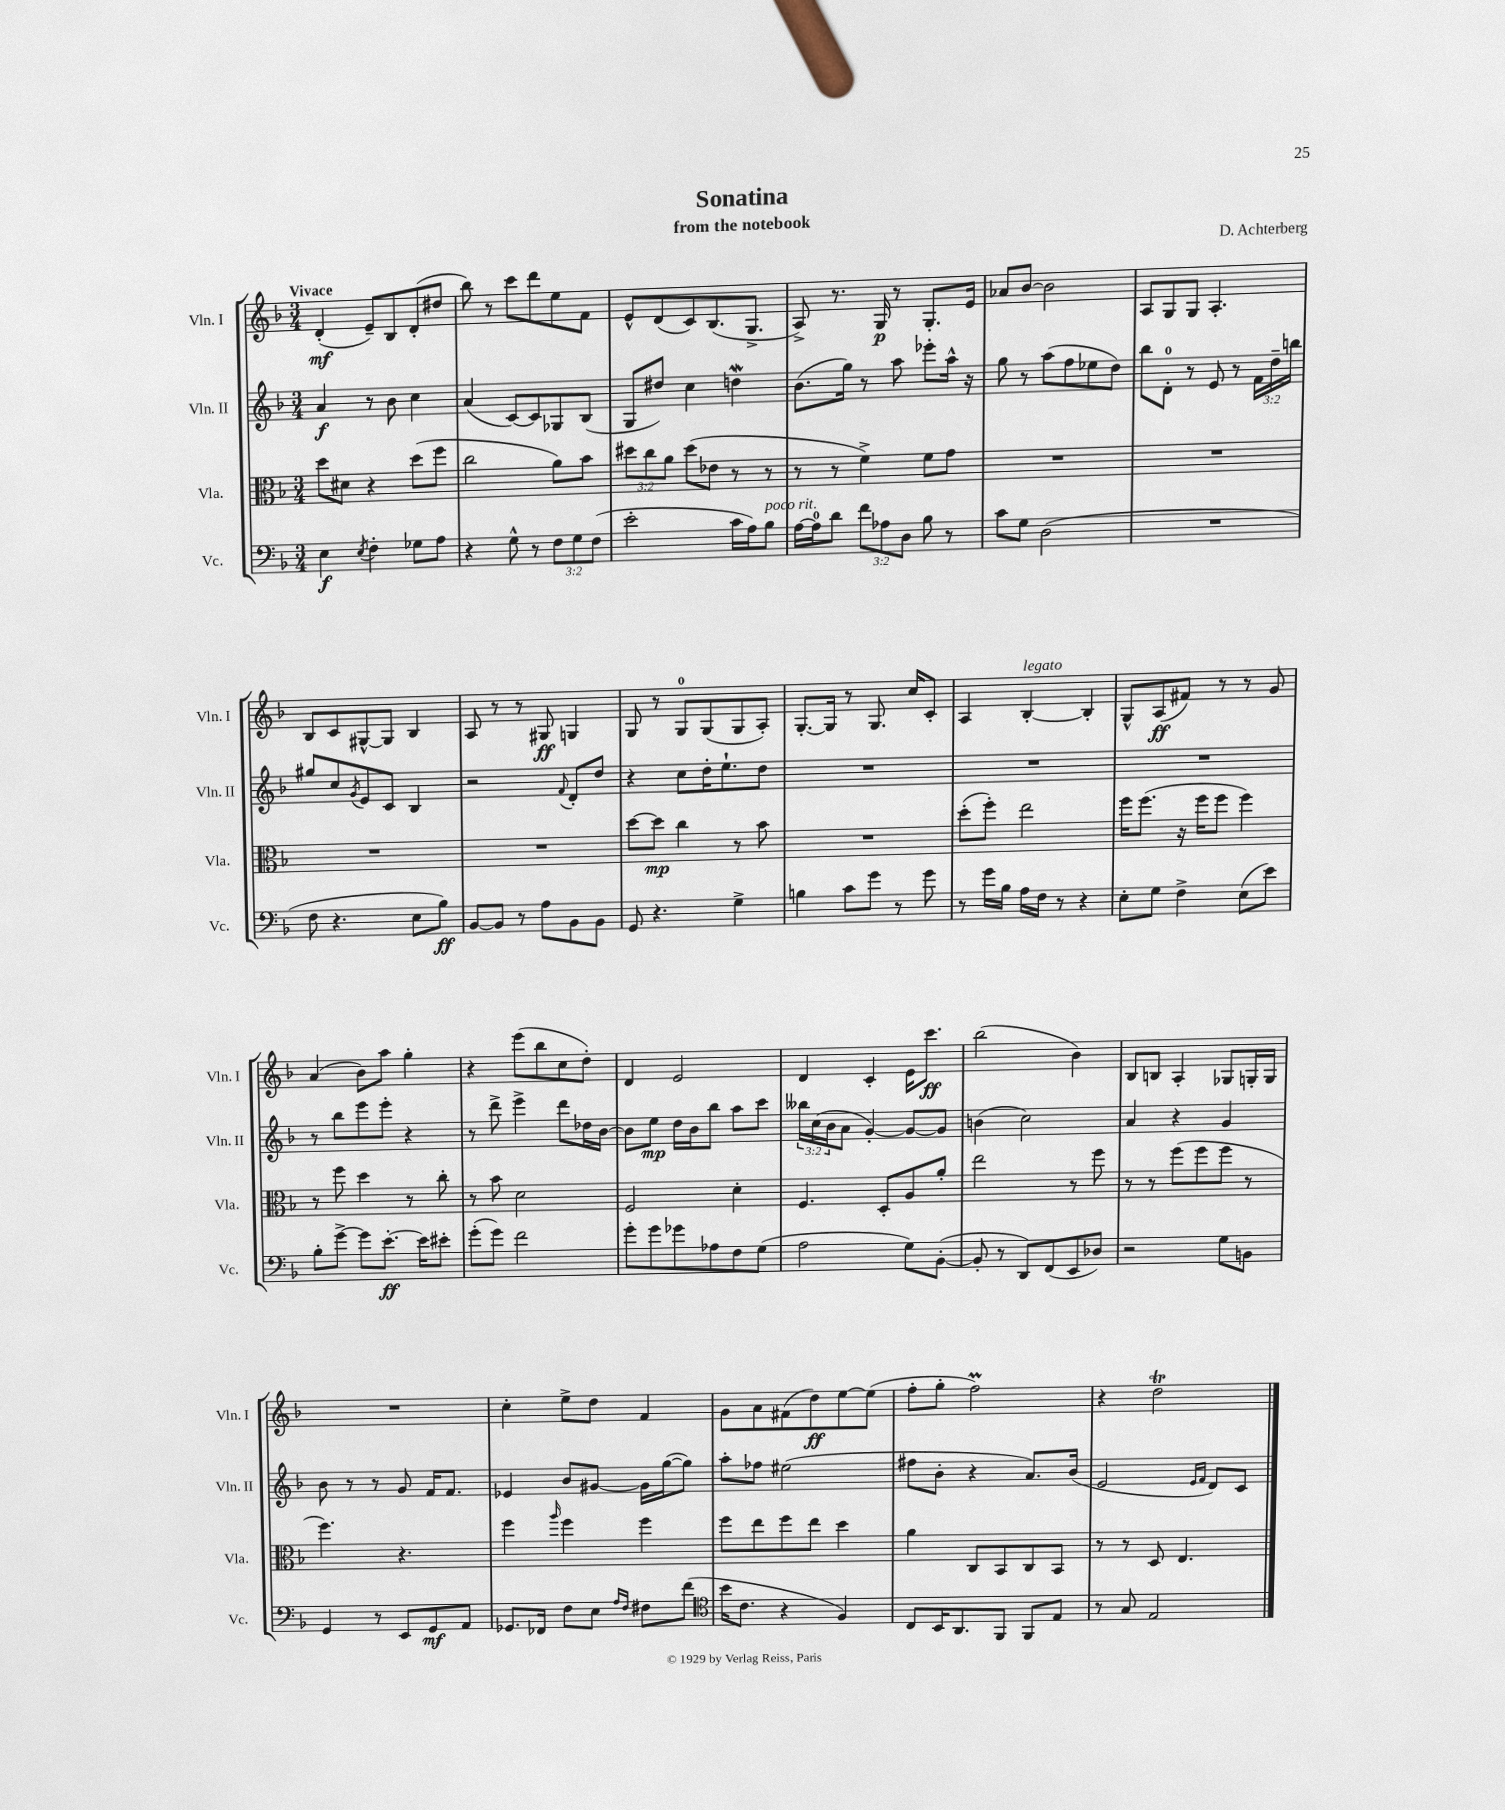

**kern	**dynam	**kern	**dynam	**kern	**dynam	**kern	**dynam
*part4	*part4	*part3	*part3	*part2	*part2	*part1	*part1
*staff4	*staff4	*staff3	*staff3	*staff2	*staff2	*staff1	*staff1
*I"Vc.	*	*I"Vla.	*	*I"Vln. II	*	*I"Vln. I	*
*I'Vc.	*	*I'Vla.	*	*I'Vln. II	*	*I'Vln. I	*
*clefF4	*	*clefC3	*	*clefG2	*	*clefG2	*
*k[b-]	*	*k[b-]	*	*k[b-]	*	*k[b-]	*
*M3/4	*	*M3/4	*	*M3/4	*	*M3/4	*
=1	=1	=1	=1	=1	=1	=1	=1
!	!	!	!	!	!	!LO:TX:a:B:t=Vivace	!
4E\	f	8dd\L	.	4a/	f	(4d'/	mf
.	.	8d#X\J	.	.	.	.	.
8qE/	.	.	.	.	.	.	.
4F'\	.	4r	.	8r	.	8e~/L)	.
.	.	.	.	8b-\	.	8B-/	.
8G-X\L	.	(8dd\L	.	4cc\	.	(8d'/	.
8A\J	.	8ff\J	.	.	.	8dd#X/J	.
=2	=2	=2	=2	=2	=2	=2	=2
4r	.	2cc\	.	(4a/	.	8bb-\)	.
.	.	.	.	.	.	8r	.
8G^^\	.	.	.	[8c/L)	.	8ccc\L	.
8r	.	.	.	8c/]	.	8ddd\	.
12F\L	.	8a\L)	.	8G-X/	.	8ee\	.
12G\	.	.	.	.	.	.	.
.	.	8b-\J	.	(8B-/J	.	8f\J	.
(12F\J	.	.	.	.	.	.	.
=3	=3	=3	=3	=3	=3	=3	=3
2e'\	.	12dd#X\L	.	8G/L	.	8e^^/L	.
.	.	12cc\	.	.	.	.	.
.	.	.	.	8dd#X/J)	.	(8d/	.
.	.	12a\J	.	.	.	.	.
.	.	(8dd#\L	.	4cc\	.	8c/)	.
.	.	8e-X\J	.	.	.	(8.B-/	.
16c\LL	.	8r	.	4ddnW\	.	.	.
16A\J)	.	.	.	.	.	8.G^/J	.
!LO:TX:a:i:t=poco rit.	!	!	!	!	!	!	!
8B-\J	.	8r	.	.	.	.	.
=4	=4	=4	=4	=4	=4	=4	=4
[16A\LL	.	8r	.	(8.b-\L	.	8A^/)	.
16A\J]	.	.	.	.	.	.	.
8d\J	.	8r	.	.	.	8.r	.
.	.	.	.	16gg\Jk)	.	.	.
12f\L	.	4f^\)	.	8r	.	.	.
.	.	.	.	.	.	16G/	p
12A-X\	.	.	.	.	.	.	.
.	.	.	.	8aa\	.	8r	.
12D\J	.	.	.	.	.	.	.
8B-\	.	8f\L	.	8eee-X'\L	.	8.G'/L	.
8r	.	8g\J	.	16aa^^\Jk	.	.	.
.	.	.	.	16r	.	16e/Jk	.
=5	=5	=5	=5	=5	=5	=5	=5
8c\L	.	2.r	.	8gg\	.	8a-X/L	.
8G\J	.	.	.	8r	.	[8b-/J	.
(2D\	.	.	.	(8aa\L	.	2b-\]	.
.	.	.	.	8ff\	.	.	.
.	.	.	.	8ee-X\	.	.	.
.	.	.	.	8dd\J)	.	.	.
=6	=6	=6	=6	=6	=6	=6	=6
2.r	.	2.r	.	8bb-\L	.	8A/L	.
.	.	.	.	8d'\J	.	8G/	.
.	.	.	.	8r	.	8G/J	.
.	.	.	.	8e/	.	4.A'/	.
.	.	.	.	8r	.	.	.
.	.	.	.	24f\LL	.	.	.
.	.	.	.	24dd~\	.	.	.
.	.	.	.	24bbn\JJ	.	.	.
!!LO:LB:g=z
=7	=7	=7	=7	=7	=7	=7	=7
8F\	.	2.r	.	8gg#X/L	.	8B-/L	.
4.r	.	.	.	8cc/	.	8c/	.
.	.	.	.	8qg/	.	.	.
.	.	.	.	8e/	.	[8G#X^^/	.
.	.	.	.	8c/J	.	8G#/J]	.
8E\L	.	.	.	4B-/	.	4B-/	.
8B-\J)	ff	.	.	.	.	.	.
=8	=8	=8	=8	=8	=8	=8	=8
[8BB-/L	.	2.r	.	2r	.	8A/	.
8BB-/J]	.	.	.	.	.	8r	.
8r	.	.	.	.	.	8r	.
8A\L	.	.	.	.	.	8G#X/	ff
.	.	.	.	8qqf/	.	.	.
8BB-\	.	.	.	8d'/L	.	4Gn/	.
8BB-\J	.	.	.	8dd/J	.	.	.
=9	=9	=9	=9	=9	=9	=9	=9
8GG/	.	[8dd\L	.	4r	.	8G/	.
4.r	.	8dd\J]	mp	.	.	8r	.
.	.	4cc\	.	8cc\L	.	8G/L	.
.	.	.	.	16dd'\K	.	(8G/	.
.	.	.	.	8.ee`\	.	.	.
4G^\	.	8r	.	.	.	8G/	.
.	.	8b-\	.	8dd\J	.	8A'/J)	.
=10	=10	=10	=10	=10	=10	=10	=10
4Bn\	.	2.r	.	2.r	.	[8.G'/L	.
.	.	.	.	.	.	16G/Jk]	.
8c\L	.	.	.	.	.	8r	.
8g\J	.	.	.	.	.	8.G/	.
8r	.	.	.	.	.	.	.
.	.	.	.	.	.	16cc/KL	.
8g\	.	.	.	.	.	8c'/J	.
=11	=11	=11	=11	=11	=11	=11	=11
8r	.	(8dd'\L	.	2.r	.	4A/	.
16g\LL	.	8ff'\J)	.	.	.	.	.
16B-\JJ	.	.	.	.	.	.	.
!	!	!	!	!	!	!LO:TX:a:i:t=legato	!
16A\LL	.	2ee\	.	.	.	[4B-'/	.
16F\JJ	.	.	.	.	.	.	.
8r	.	.	.	.	.	.	.
4r	.	.	.	.	.	4B-'/]	.
=12	=12	=12	=12	=12	=12	=12	=12
8E'\L	.	16ff\KL	.	2.r	.	8G^^/L	.
.	.	(8.ff\J	.	.	.	.	.
8G\J	.	.	.	.	.	(8A/	ff
4F^\	.	16r	.	.	.	8f#X/J)	.
.	.	16ff\KL	.	.	.	.	.
.	.	8ff\J	.	.	.	8r	.
(8E\L	.	4ff\)	.	.	.	8r	.
8e\J)	.	.	.	.	.	8g/	.
!!LO:LB:g=z
=13	=13	=13	=13	=13	=13	=13	=13
8B-'\L	.	8r	.	8r	.	(4a/	.
[8g^\J	.	8ff\	.	8bb-\L	.	.	.
8g\L]	.	4dd\	.	8eee\	.	8b-\L)	.
[8.e'\J	ff	.	.	8eee'\J	.	8aa\J	.
.	.	8r	.	4r	.	4gg'\	.
16e\KL]	.	.	.	.	.	.	.
8e#X'\J	.	8cc'\	.	.	.	.	.
=14	=14	=14	=14	=14	=14	=14	=14
(8g'\L	.	8r	.	8r	.	4r	.
8g\J)	.	8b-\	.	8ddd^\	.	.	.
2f\	.	2d\	.	4eee^\	.	(8eee\L	.
.	.	.	.	.	.	8bb-\	.
.	.	.	.	8ddd\L	.	8cc\	.
.	.	.	.	16dd-X\L	.	8dd'\J)	.
.	.	.	.	[16b-\JJ	.	.	.
=15	=15	=15	=15	=15	=15	=15	=15
8g'\L	.	2F/	.	8b-\L]	.	4d/	.
8g\	.	.	.	8ee\J	mp	.	.
8g-X\	.	.	.	16dd\LL	.	2e/	.
.	.	.	.	16b-\J	.	.	.
8A-X\	.	.	.	8bb-\J	.	.	.
8F\	.	4d'\	.	8aa\L	.	.	.
(8G\J	.	.	.	8ccc\J	.	.	.
=16	=16	=16	=16	=16	=16	=16	=16
2A\	.	4.F/	.	24bb--X\LL	.	4d/	.
.	.	.	.	(24cc\	.	.	.
.	.	.	.	24b-\J	.	.	.
.	.	.	.	8a\J	.	.	.
.	.	.	.	[4g'/)	.	4c'/	.
.	.	8D'/L	.	.	.	.	.
8G\L)	.	8A/	.	8g/L_	.	16e\KL	.
.	.	.	.	.	.	8.ccc\J	ff
([8BB-'\J	.	8a'/J	.	8g/J]	.	.	.
=17	=17	=17	=17	=17	=17	=17	=17
8BB-'/]	.	2ee\	.	(4bn\	.	(2bb-\	.
8r	.	.	.	.	.	.	.
8DD/L)	.	.	.	2cc\)	.	.	.
(8FF/	.	.	.	.	.	.	.
8EE/	.	8r	.	.	.	4b-\)	.
8D-X/J)	.	8ff\	.	.	.	.	.
=18	=18	=18	=18	=18	=18	=18	=18
2r	.	8r	.	4a/	.	8B-/L	.
.	.	8r	.	.	.	8Bn/J	.
.	.	(8ff\L	.	4r	.	4A'/	.
.	.	8ff\	.	.	.	.	.
8G\L	.	8ff\J	.	4g/	.	8G-X/L	.
8BBn\J	.	8r	.	.	.	16Gn'/L	.
.	.	.	.	.	.	16G/JJ	.
!!LO:LB:g=z
=19	=19	=19	=19	=19	=19	=19	=19
4GG/	.	4.ff\)	.	8b-\	.	2.r	.
.	.	.	.	8r	.	.	.
8r	.	.	.	8r	.	.	.
8EE/L	.	4.r	.	8g/	.	.	.
8GG/	mf	.	.	16f/KL	.	.	.
.	.	.	.	8.f/J	.	.	.
8AA/J	.	.	.	.	.	.	.
=20	=20	=20	=20	=20	=20	=20	=20
8.GG-X/L	.	4ff\	.	4e-X/	.	4cc'\	.
16FF-X/Jk	.	.	.	.	.	.	.
.	.	16qqaa/	.	.	.	.	.
8F\L	.	4ff\	.	8b-/L	.	8ee^\L	.
8E\J	.	.	.	[8g#X/J	.	8dd\J	.
16qqA/LL	.	.	.	.	.	.	.
16qqF/JJ	.	.	.	.	.	.	.
8F#X\L	.	4ff\	.	16g#\LL]	.	4f/	.
.	.	.	.	([16gg\J	.	.	.
(8f\J	.	.	.	8gg\J])	.	.	.
=21	=21	=21	=21	=21	=21	=21	=21
*clefC4	*	*	*	*	*	*	*
16b-\KL	.	8ff\L	.	8aa'\L	.	8g\L	.
8.c\J	.	.	.	.	.	.	.
.	.	8ee\	.	8ff-X\J	.	8a\	.
4r	.	8ff\	.	(2ee#X\	.	(8f#X\	.
.	.	8ee\J	.	.	.	8dd\)	ff
4F/)	.	4dd\	.	.	.	[8ee\	.
.	.	.	.	.	.	(8ee\J]	.
=22	=22	=22	=22	=22	=22	=22	=22
8C/L	.	4a\	.	8ff#X\L	.	8ff'\L	.
16BB-/K	.	.	.	8b-'\J	.	8gg'\J	.
8.AA/	.	.	.	.	.	.	.
.	.	8C/L	.	4r	.	2ffM\)	.
8FF/J	.	8BB-/	.	.	.	.	.
8FF/L	.	8C/	.	8.a/L)	.	.	.
8E/J	.	8BB-/J	.	.	.	.	.
.	.	.	.	(16b-/Jk	.	.	.
=23	=23	=23	=23	=23	=23	=23	=23
8r	.	8r	.	2e/	.	4r	.
8G/	.	8r	.	.	.	.	.
2E/	.	8D/	.	.	.	2ddT\	.
.	.	4.E/	.	.	.	.	.
.	.	.	.	16qqe/LL	.	.	.
.	.	.	.	16qqf/JJ	.	.	.
.	.	.	.	8d/L)	.	.	.
.	.	.	.	8c/J	.	.	.
==	==	==	==	==	==	==	==
*-	*-	*-	*-	*-	*-	*-	*-
